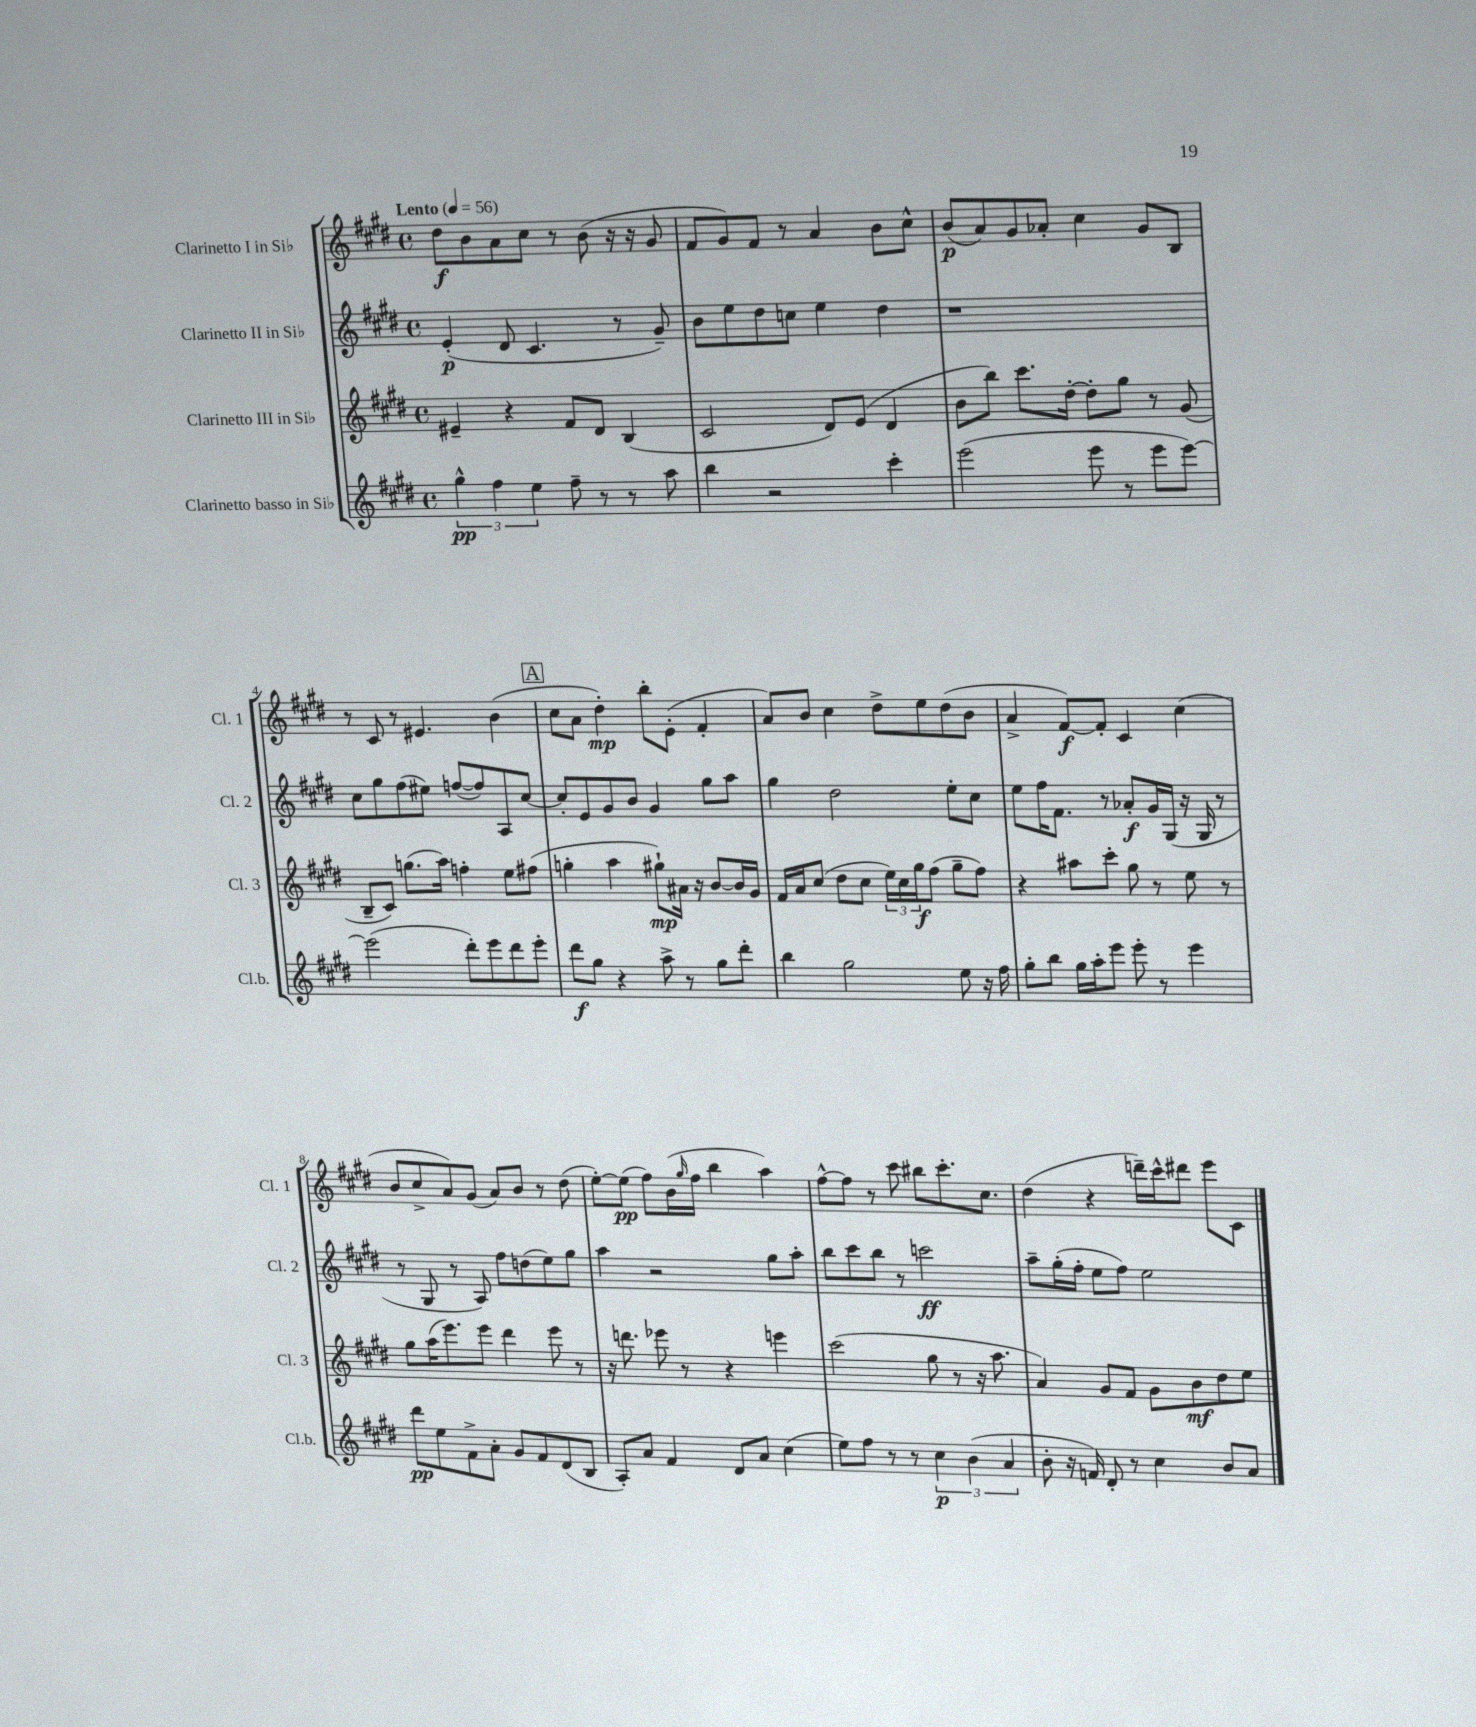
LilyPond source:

<<
\new StaffGroup <<
\new Staff = "s0" \with { instrumentName = "Clarinetto I in Sib" shortInstrumentName = "Cl. 1" } {
    \clef treble \key e \major \defaultTimeSignature \time 4/4 \tempo "Lento" 4 = 56
    dis''8\f b'8 a'8 cis''8 r8 b'8( r16 r16 gis'8 |
    fis'8 gis'8) fis'8 r8 a'4 b'8 cis''8-^ |
    b'8\p( a'8) gis'8 aes'8-. cis''4 gis'8 b8 |
    r8 cis'8 r8 eis'4. b'4( |
    \mark \markup { \box "A" } cis''8 a'8 dis''4-.\mp) b''8-. e'8-.( fis'4-. |
    a'8) b'8 cis''4 dis''8-> e''8 dis''8( b'8 |
    a'4-> fis'8~\f) fis'8-. cis'4 cis''4( |
    b'8 cis''8-> a'8) gis'8( a'8) b'8 r8 dis''8( |
    e''8~-.) e''8\pp( fis''8) b'16( \grace { gis''16 } fis''16 b''4 a''4) |
    fis''8~-^ fis''8 r8 cis'''8 bis''8 cis'''8.-. cis''8. |
    dis''4( r4 d'''16--) cis'''16-^ dis'''8 e'''8 cis'8 \bar "|." |
}
\new Staff = "s1" \with { instrumentName = "Clarinetto II in Sib" shortInstrumentName = "Cl. 2" } {
    \clef treble \key e \major \defaultTimeSignature \time 4/4
    e'4-.\p( dis'8 cis'4. r8 gis'8--) |
    b'8 e''8 dis''8 c''8 e''4 dis''4 |
    r1 |
    cis''8 gis''8 fis''8( eis''8) f''8~( f''8) a8 cis''8~ |
    \mark \markup { \box "A" } cis''8-. e'8 gis'8 b'8 gis'4 gis''8 a''8 |
    gis''4 dis''2 e''8-. cis''8 |
    e''8 fis''16 fis'8. r8 aes'8-.\f gis'16 gis16( r16 gis16 r8 |
    r8 gis8 r8 a8) fis''8 d''8( e''8) gis''8 |
    a''4 r2 gis''8 a''8-. |
    b''8 cis'''8 b''8 r8 c'''2\ff |
    a''8-- gis''16-.( fis''16-. e''8 fis''8) e''2 \bar "|." |
}
\new Staff = "s2" \with { instrumentName = "Clarinetto III in Sib" shortInstrumentName = "Cl. 3" } {
    \clef treble \key e \major \defaultTimeSignature \time 4/4
    eis'4-- r4 fis'8 dis'8 b4( |
    cis'2 dis'8) e'8( dis'4 |
    b'8 b''8) cis'''8. dis''16~-. dis''8-. gis''8 r8 gis'8( |
    b8-- cis'8) g''8.( a''16) f''4-. e''8 fis''8( |
    \mark \markup { \box "A" } g''4-. a''4 gis''8-!\mp) ais'16 r16 b'8~ b'16 gis'16 |
    fis'16 a'16 cis''8( dis''8 cis''8 \tuplet 3/2 { e''16) cis''16 gis''16\f } fis''8( gis''8-- fis''8) |
    r4 ais''8 cis'''8-. gis''8 r8 e''8 r8 |
    gis''8 a''16( e'''8.) e'''8 dis'''4 e'''8 r8 |
    r16 d'''8. ees'''8 r8 r4 e'''4 |
    cis'''2( gis''8 r8 r16 a''8. |
    a'4) gis'8 fis'8 gis'8 b'8\mf dis''8 e''8 \bar "|." |
}
\new Staff = "s3" \with { instrumentName = "Clarinetto basso in Sib" shortInstrumentName = "Cl.b." } {
    \clef treble \key e \major \defaultTimeSignature \time 4/4
    \tuplet 3/2 { gis''4-^\pp fis''4 e''4 } fis''8-- r8 r8 a''8 |
    b''4 r2 cis'''4-. |
    e'''2( e'''8 r8 e'''8 e'''8~) |
    e'''2( dis'''8-.) e'''8 dis'''8 e'''8-. |
    \mark \markup { \box "A" } dis'''8\f gis''8 r4 a''8-> r8 gis''8 dis'''8-. |
    b''4 gis''2 e''8 r16 fis''16 |
    gis''8-. b''8 gis''16 a''16-. e'''8 e'''8-. r8 e'''4 |
    dis'''8\pp e''8 fis'8-> a'8-. gis'8 fis'8 dis'8( b8 |
    a8-.) a'8 fis'4 dis'8 a'8 cis''4( |
    e''8) fis''8 r8 r8 \tuplet 3/2 { cis''4\p b'4( a'4 } |
    b'8-. r16 f'16) dis'8-. r8 cis''4 b'8 a'8 \bar "|." |
}
>>
>>
